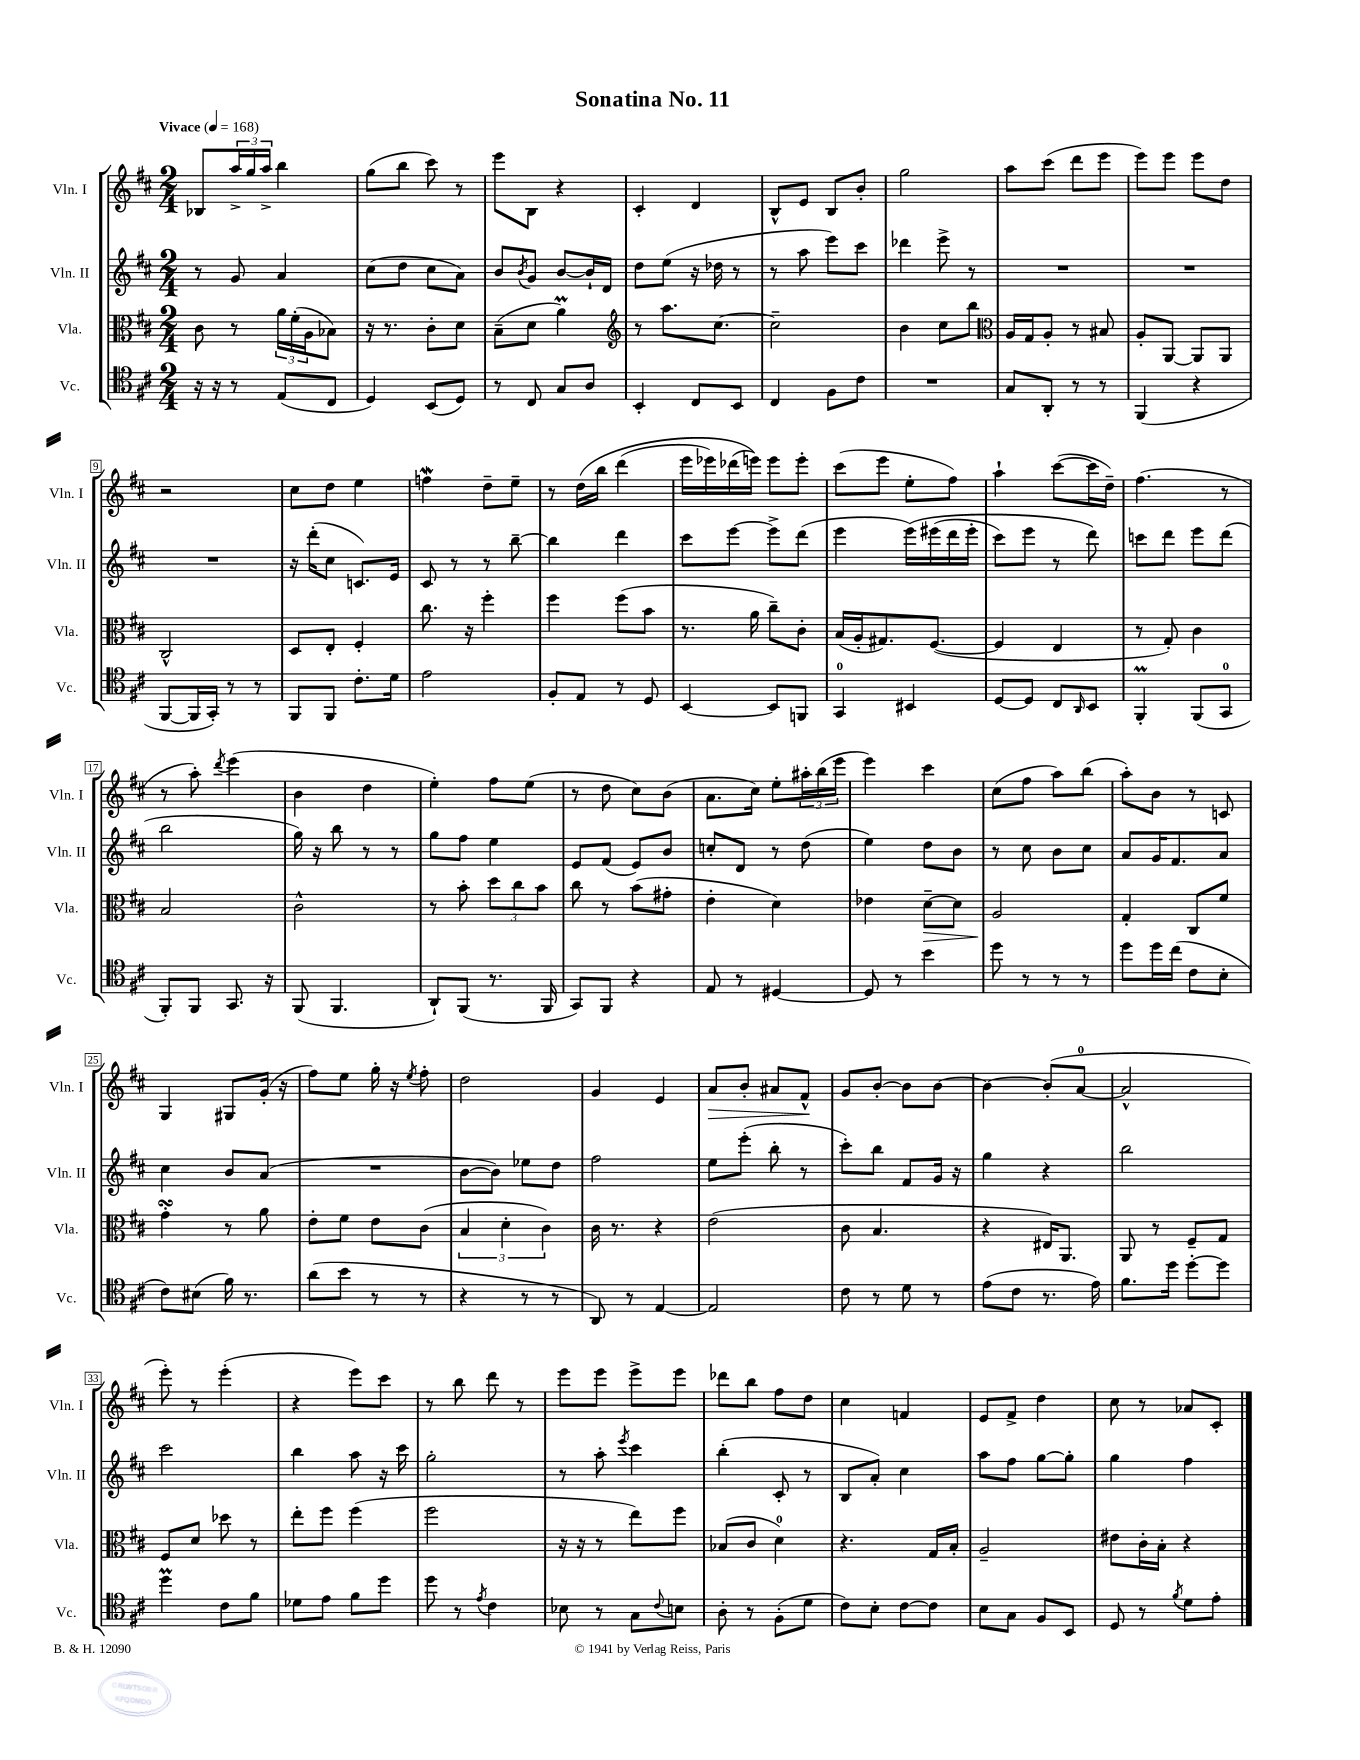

**kern	**kern	**kern	**kern
*staff4	*staff3	*staff2	*staff1
*clefC4	*clefC3	*clefG2	*clefG2
*k[f#c#]	*k[f#c#]	*k[f#c#]	*k[f#c#]
*M2/4	*M2/4	*M2/4	*M2/4
*MM168	*MM168	*MM168	*MM168
16r	8c#	8r	8B-
16r	.	.	.
8r	8r	8g	24aa^
.	.	.	24gg
.	.	.	24aa^
(8E	24a	4a	4bb
.	(24f#'	.	.
.	24A	.	.
8C#	8B-)	.	.
=	=	=	=
4D)	16r	(8cc#	(8gg
.	8.r	.	.
.	.	8dd	8bb
(8BB	8c#'	8cc#	8ccc#)
8D)	8d	8a)	8r
=	=	=	=
8r	(8B~	8b	8eee
.	.	8qb	.
8C#	8d	8g	8B
8G	4a)	[8b	4r
8A	.	16b`]	.
.	.	16d	.
=	=	=	=
*	*clefG2	*	*
4BB'	8r	8dd	4c#'
.	8.aa	(8ee	.
8C#	.	16r	4d
.	[8.cc#	16dd-	.
8BB	.	8r	.
=	=	=	=
4C#	2cc#~]	8r	8B^^
.	.	8aa	8e
8F#	.	8eee)	8B
8c#	.	8ccc#	8b'
=	=	=	=
2r	4b	4ddd-	2gg
.	8cc#	8eee^	.
.	8bb	8r	.
=	=	=	=
*	*clefC3	*	*
8G	16A	2r	8aa
.	16G	.	.
8AA'	8A'	.	(8ccc#
8r	8r	.	8ddd
8r	8B#	.	8eee
=	=	=	=
(4FF#	8A'	2r	8eee)
.	[8AA	.	8eee
4r	8AA]	.	8eee
.	8AA	.	8dd
=	=	=	=
[8FF#	2C#^^	2r	2r
16FF#]	.	.	.
16GG')	.	.	.
8r	.	.	.
8r	.	.	.
=	=	=	=
8FF#	8D	16r	8cc#
.	.	(16ddd'	.
8FF#	8E'	8cc#	8dd
8.c#'	4F#'	8.c)	4ee
16d	.	16e	.
=	=	=	=
2e	8.cc#	8c#	4ff
.	.	8r	.
.	16r	.	.
.	4ff#'	8r	8dd~
.	.	[8bb~	8ee~
=	=	=	=
8F#'	4ff#	4bb]	8r
8E	.	.	&(16dd
.	.	.	16bb
8r	(8ff#	4ddd	(4ddd
8D	8b	.	.
=	=	=	=
[4BB	8.r	8ccc#	16eee
.	.	.	16eee-)
.	.	[8eee	(16ddd-
.	16a	.	16eee)&)
8BB]	8cc#~)	8eee^]	8eee
8FF	8c#'	(8ddd	8eee'
=	=	=	=
4GG	(16B	4eee	(8ccc#
.	16A'	.	.
.	8.G#)	.	8eee
4BB#	.	&(16eee)	8ee'
.	([8.F#	(16eee#	.
.	.	16ddd	8ff#)
.	.	16eee#'	.
=	=	=	=
[8D	4F#]	8ccc#)	4aa`
8D]	.	8eee	.
8C#	4E	8r	([8ccc#
16qqAA	.	.	.
8BB	.	8ddd&)	16ccc#]
.	.	.	16dd~)
=	=	=	=
4FF#'	8r	8ccc	(4.ff#
.	8G')	8ddd	.
(8FF#	4c#	8eee	.
8GG	.	(8ddd	8r
=	=	=	=
8FF#')	2B	2bb	8r
8FF#	.	.	8aa')
.	.	.	8qddd
8.GG	.	.	(4eee
16r	.	.	.
=	=	=	=
(8FF#	2c#^^	16gg)	4b
.	.	16r	.
4.FF#	.	8bb	.
.	.	8r	4dd
.	.	8r	.
=	=	=	=
8AA`)	8r	8gg	4ee')
(8FF#	8b'	8ff#	.
8.r	12dd	4ee	8ff#
.	12cc#	.	.
.	.	.	(8ee
.	12b	.	.
16FF#	.	.	.
=	=	=	=
8GG)	8cc#	8e	8r
8FF#	8r	(8f#	8dd
4r	(8b	8e)	8cc#)
.	8g#'	8b	(8b
=	=	=	=
8E	4e'	8cc'	8.a
8r	.	8d	.
.	.	.	16cc#)
[4D#	4d)	8r	8ee'
.	.	(8dd	24aa#'
.	.	.	(24bb
.	.	.	24eee
=	=	=	=
8D#]	4e-	4ee)	4eee)
8r	.	.	.
4b	[8d~	8dd	4ccc#
.	8d]	8b	.
=	=	=	=
8dd	2A	8r	(8cc#
8r	.	8cc#	8ff#
8r	.	8b	8aa)
8r	.	8cc#	(8bb
=	=	=	=
8dd	4G'	8a	8aa')
16dd	.	16g	8b
(16cc#	.	8.f#	.
8c#	8C#	.	8r
8B'	8f#	8a	8c
=	=	=	=
8c#)	4g'	4cc#	4G
(8B#	.	.	.
16f#)	8r	8b	8G#
8.r	.	.	.
.	8a	(8a	(16g'
.	.	.	16r
=	=	=	=
(8a	8e'	2r	8ff#)
8b	8f#	.	8ee
8r	8e	.	16gg'
.	.	.	16r
.	.	.	8qee
8r	(8c#	.	8ff#'
=	=	=	=
4r	6B	[8b	2dd
.	.	8b])	.
.	6d'	.	.
8r	.	8ee-	.
.	6c#)	.	.
8r	.	8dd	.
=	=	=	=
8AA)	16c#	2ff#	4g
.	8.r	.	.
8r	.	.	.
[4E	4r	.	4e
=	=	=	=
2E]	(2e	8ee	8a
.	.	(8eee'	8b'
.	.	8bb'	8a#
.	.	8r	8f#^^
=	=	=	=
8c#	8c#	8ccc#')	8g
8r	4.B	8bb	[8b'
8d	.	8f#	8b]
8r	.	16g	[8b
.	.	16r	.
=	=	=	=
(8e	4r	4gg	4b_
8c#	.	.	.
8.r	16E#)	4r	(8b']
.	8.AA	.	.
.	.	.	[8a
16e)	.	.	.
=	=	=	=
8.f#	8AA	2bb	2a^^]
.	8r	.	.
16dd	.	.	.
[8dd'	8F#~	.	.
8dd]	8G	.	.
=	=	=	=
4dd	8F#	2ccc#	8eee')
.	8d	.	8r
8c#	8dd-	.	(4eee'
8f#	8r	.	.
=	=	=	=
8d-	8ee'	4bb	4r
8e	8ff#	.	.
8f#	(4ff#	8aa	8eee)
8dd	.	16r	8ccc#
.	.	16ccc#	.
=	=	=	=
8dd	2ff#	2gg'	8r
8r	.	.	8bb
8qe	.	.	.
4c#	.	.	8ddd
.	.	.	8r
=	=	=	=
8B-	16r	8r	8eee
.	16r	.	.
8r	8r	8aa'	8eee
.	.	8qeee	.
8G	8ee)	4ccc#	8eee^
8qqc#	.	.	.
8B	8ff#	.	8eee
=	=	=	=
8A'	(8B-	(4bb'	8ddd-
8r	8c#	.	8bb
(8F#'	4d)	8c#'	8ff#
8d	.	8r	8dd
=	=	=	=
8c#)	4.r	8B	4cc#
8B'	.	8a')	.
[8c#	.	4cc#	4f
8c#]	16G	.	.
.	16B'	.	.
=	=	=	=
8B	2A~	8aa	8e
8G	.	8ff#	8f#^
8F#	.	[8gg	4dd
8BB	.	8gg']	.
=	=	=	=
8D	8e#	4gg	8cc#
8r	16c#'	.	8r
.	16B'	.	.
8qf#	.	.	.
8d	4r	4ff#	8a-
8e'	.	.	8c#'
==	==	==	==
*-	*-	*-	*-
